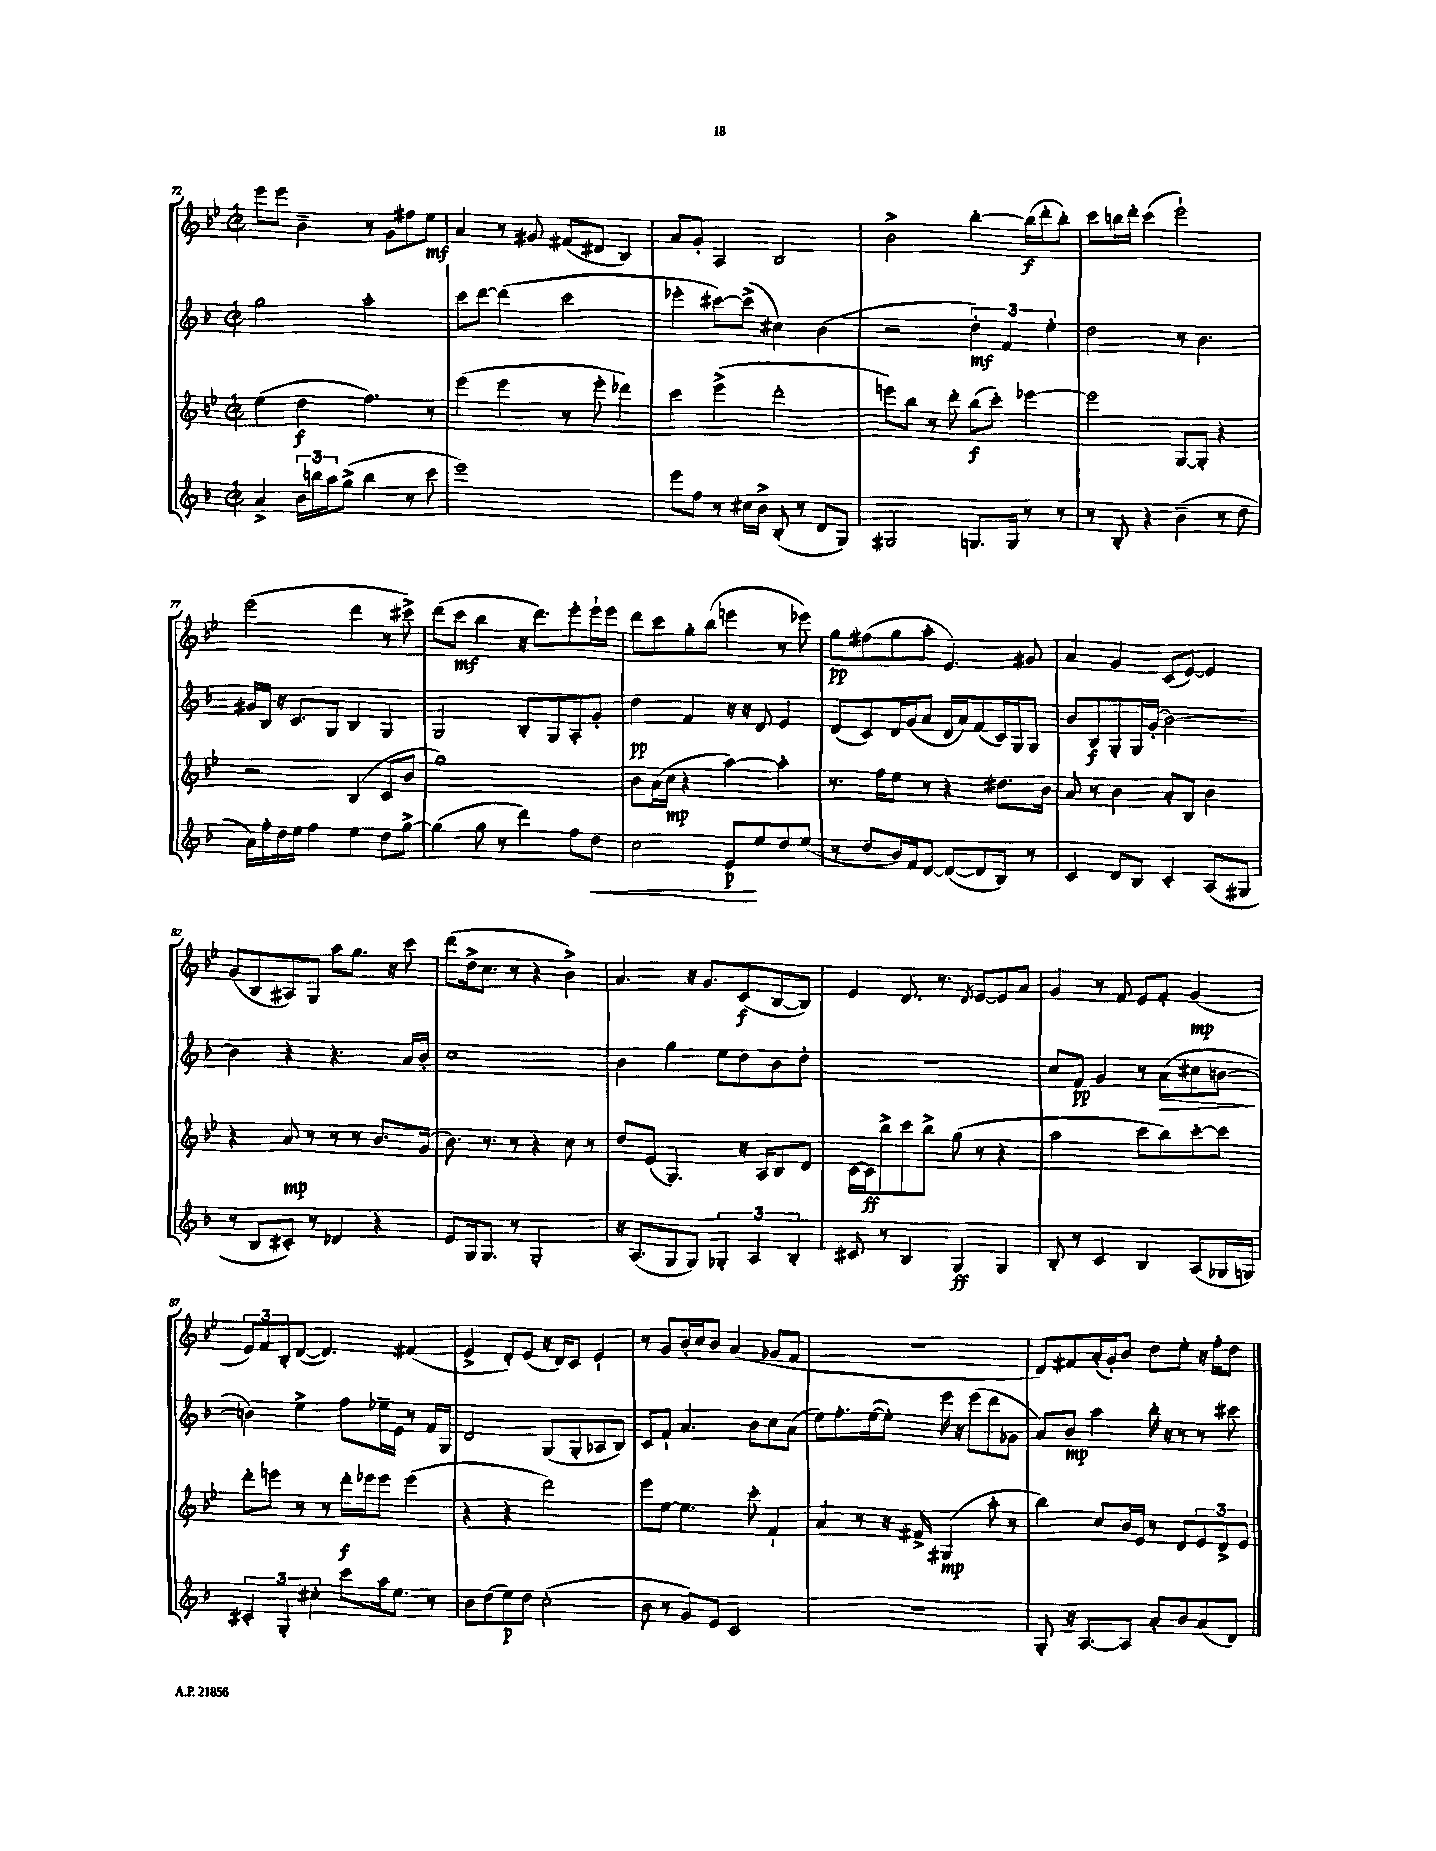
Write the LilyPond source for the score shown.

<<
\new StaffGroup <<
\new Staff = "s0" {
    \clef treble \key bes \major \defaultTimeSignature \time 2/2
    ees'''8 ees'''8 bes'4-- r8 g'8 fis''8 ees''8\mf |
    a'4 r8 gis'8 fis'8( dis'8 bes4) |
    a'8 g'8-. a4 bes2 |
    bes'2-> bes''4~-. bes''16\f( d'''16-. bes''8-.) |
    c'''8 b''16 d'''16-. c'''4( ees'''2-!) |
    ees'''2( d'''4 r8 cis'''8->) |
    d'''8( c'''8\mf bes''4 r16 d'''8.) ees'''8-. ees'''16-! ees'''16 |
    d'''8 c'''8 g''8-. bes''8( e'''4 r8 ees'''8) |
    g''8\pp fis''8( g''8 a''8-. ees'4.) gis'8 |
    a'4 g'4 c'8( ees'8~) ees'4 |
    g'8( bes8 ais8) g8 a''8 g''8. r16 c'''8 |
    d'''8( d''16-> c''8. r8 r4 bes'4->) |
    a'4. r16 g'8. c'8\f( bes8~ bes8) |
    ees'4 d'8. r8. \acciaccatura { d'8 } ees'8~ ees'8 a'8 |
    g'4 r8 f'8 ees'8 f'8-. g'4\mp( |
    \tuplet 3/2 { ees'8) f'8 bes8-. } d'8~( d'4.) fis'4( |
    ees'4-> d'8-.) ees'8( r16 d'16) c'8 ees'4-! |
    r8 g'8 bes'16-. c''16 bes'8 a'4( ges'8 f'8 |
    R1 |
    d'8) fis'8 a'16-.( g'16-.) bes'8 d''8 ees''8-. r16 f''16-. d''8 \bar "|." |
}
\new Staff = "s1" {
    \clef treble \key f \major \defaultTimeSignature \time 2/2
    g''2 a''2-. |
    c'''8 d'''8~ d'''4( c'''2 |
    ees'''4-. cis'''8~) cis'''8->( cis''4) bes'4( |
    r2 \tuplet 3/2 { d''4-.\mf) f'4 e''4-. } |
    d''2 r8 bes'4. |
    gis'16 bes16 r16 c'8. g8 bes4 g4 |
    g2 bes8-. g8 a8-. g'8-. |
    d''4\pp f'4 r16 r16 d'8 e'4 |
    d'8( c'8) d'16 g'16( a'8 d'16 a'16) f'8( c'16) g16 g8 |
    bes'8 bes8\f g8-. g16 g'16-.( bes'2~) |
    bes'4 r4 r4. a'16 bes'16-. |
    c''1 |
    bes'4 g''4 e''8 d''8 bes'8 d''8-. |
    R1 |
    c''8 f'8\pp g'4 r8 a'8\>( cis''8 b'8~\! |
    b'4) e''4-> f''8 ees''16-- e'16 r8 f'16 g16 |
    d'2 g8( g8-. aes8 bes8) |
    c'8 f'8-! a'4. bes'8 c''8 a'8( |
    e''8) f''8.-. e''16~( e''8-.) e'''16 r16 e'''8( d'''8 ges'8 |
    a'8) bes'8\mp a''4 bes''16-. r16 r8 r8 cis'''8 \bar "|." |
}
\new Staff = "s2" {
    \clef treble \key bes \major \defaultTimeSignature \time 2/2
    ees''4( d''4\f f''4.) r8 |
    ees'''4( ees'''4 r8 ees'''8-. des'''4) |
    c'''4 ees'''4->( d'''2-. |
    e'''8) bes''8 r8 d'''8-. bes''8\f( c'''8-.) ees'''4~ |
    ees'''2 g8~ g8-. r4 |
    r2 bes4( c'8 bes'8 |
    g''1) |
    bes'8 a'16( c''16\mp r4 a''4~) a''4-. |
    r8. f''16 ees''8 r8 r4 dis''8. bes'16 |
    a'8 r8 bes'4 a'8-. bes8 bes'4 |
    r4 a'8\mp r8 r8 r8 bes'8. g'16( |
    bes'8.) r8. r8 r4 c''8 r8 |
    d''8 ees'8( g4.) r16 a16 bes8 d'8 |
    c'16~ c'16\ff bes''8-> c'''8 bes''8-> g''8( r8 r4 |
    a''2 c'''8 bes''8) c'''8~-. c'''8 |
    d'''8-. e'''8 r8 r8 d'''16-.\f ees'''16 ees'''8 ees'''4( |
    r4 r4 d'''2) |
    ees'''8 ees''8~ ees''4. c'''8-. f'4-! |
    a'4 r8 r16 fis'16-> gis4\mp( a''8-. r8 |
    bes''4) c''8 bes'16 ees'16 r8 d'8 \tuplet 3/2 { ees'8 d'8-> ees'8 } \bar "|." |
}
\new Staff = "s3" {
    \clef treble \key f \major \defaultTimeSignature \time 2/2
    a'4-> \tuplet 3/2 { bes'16 b''16 a''16 } g''8->( b''4 r8 c'''8 |
    e'''1) |
    e'''8 f''8 r8 cis''16 bes'16-> bes8-.( r8 d'8 g8) |
    gis2 g8. g16 r8 r8 |
    r8 bes8-. r4 bes'4--( r8 d''8 |
    a'16) f''16-. d''16 e''16 f''4 e''4 d''8 g''8~-> |
    g''4( g''8 r8 d'''4) f''8 d''8\< |
    c''2 e'8\p\! e''8 d''8 e''8( |
    r8 d''8 bes'16) f'16 d'8~ d'8~( d'8 bes8) r8 |
    c'4 d'8 bes8 c'4-. a8( gis8 |
    r8 bes8 cis'8-.) r8 des'4 r4 |
    e'8 g16 g8. r8 g2-. |
    r16 a8.( g8 g8) \tuplet 3/2 { ges4-. a4 bes4-. } |
    cis'8 r8 bes4 g4\ff g4 |
    bes8-. r8 c'4 bes4 a8( ges16 g16) |
    \tuplet 3/2 { cis'4-. g4-. cis''4-. } c'''8 a''16 e''8. r8 |
    bes'8 d''8( e''8\p) d''8 c''2-.( |
    bes'8 r8 g'8) e'8 c'2 |
    R1 |
    g8-. r16 a8.~ a8 a'8-. bes'8 a'8( d'8) \bar "|." |
}
>>
>>
\layout { \context { \Score currentBarNumber = #72 } }
